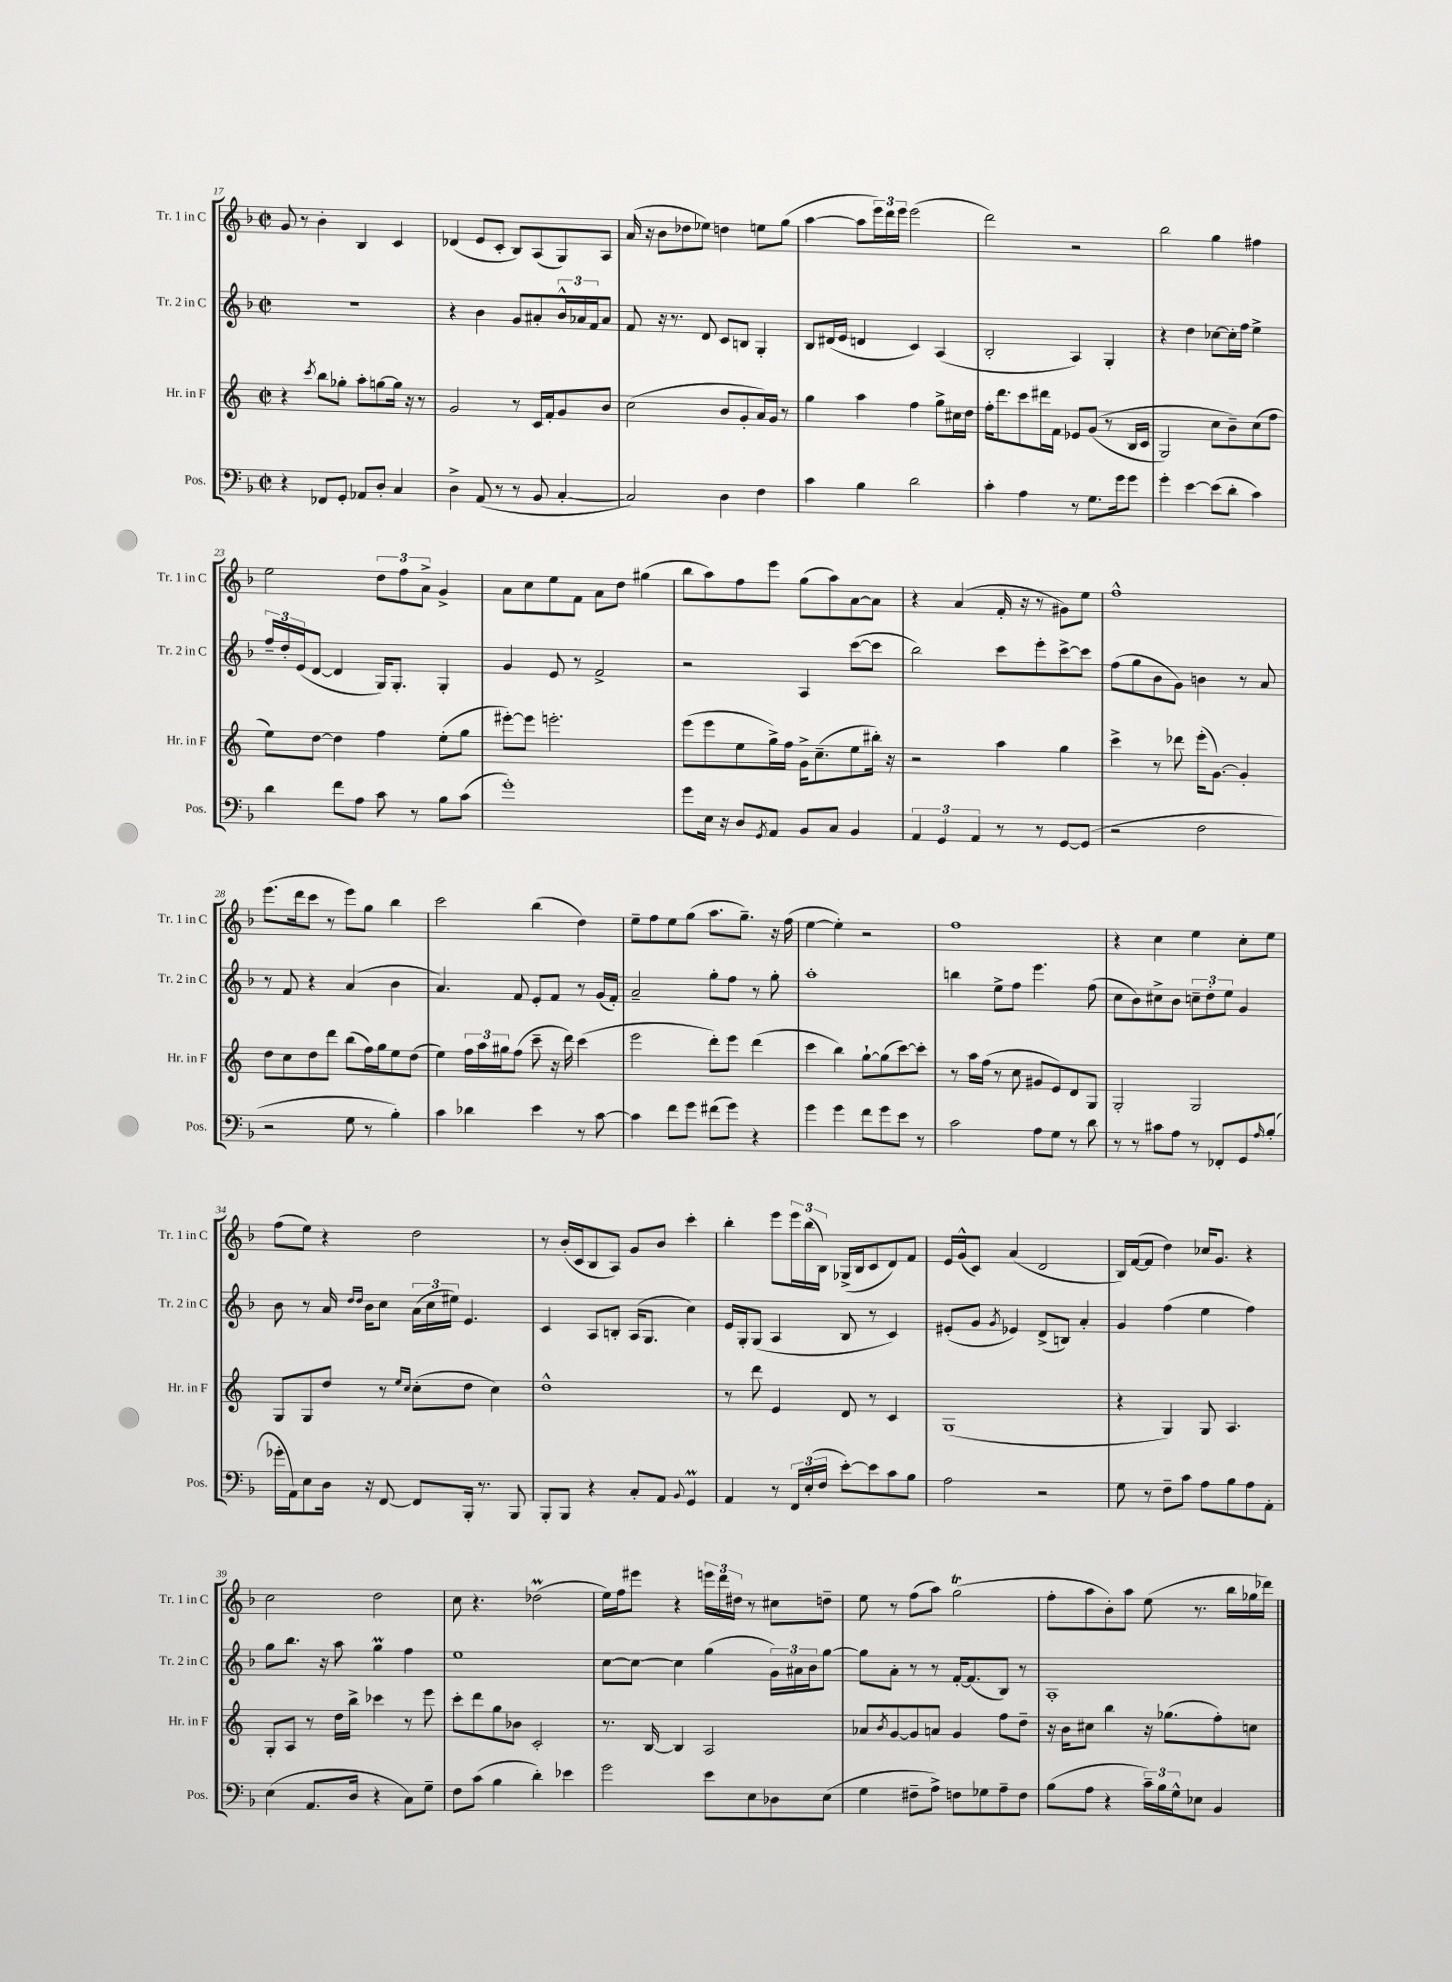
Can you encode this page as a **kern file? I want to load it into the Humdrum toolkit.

**kern	**kern	**kern	**kern
*part4	*part3	*part2	*part1
*staff4	*staff3	*staff2	*staff1
*I"Pos.	*I"Hr. in F	*I"Tr. 2 in C	*I"Tr. 1 in C
*I'Pos.	*I'Hr. in F	*I'Tr. 2 in C	*I'Tr. 1 in C
*clefF4	*clefG2	*clefG2	*clefG2
*k[b-]	*k[]	*k[b-]	*k[b-]
*M2/2	*M2/2	*M2/2	*M2/2
*met(c|)	*met(c|)	*met(c|)	*met(c|)
=17	=17	=17	=17
4r	4r	1r	8g/
.	.	.	8r
.	8qccc/	.	.
8FF-X/L	8bb\L	.	4b-'\
8GG'/J	8gg-X'\J	.	.
8AA-X/L	8aa'\L	.	4B-/
8D'/J	[8ggn\	.	.
4C/	16gg\Jk]	.	4c/
.	16r	.	.
.	8r	.	.
=18	=18	=18	=18
4D^\	2g/	4r	(4d-X/
(8AA/	.	4b-\	8e/L
8r	.	.	8c'/J
8r	8r	8g/L	8B-/L)
8BB-/	16c/LL	8a#X'/	(8A/
.	16f'/J	.	.
[4C'/	8g/	24b-^^/L	8G/)
.	.	24a-X/	.
.	.	24f/J	.
.	8b/J	8a-/J	8A/J
=19	=19	=19	=19
2C/])	(2cc\	8f/	(16a/
.	.	.	16r
.	.	16r	8b-\L
.	.	8.r	.
.	.	.	8dd-X\
.	.	8d/	8ee-X\J)
4D\	8b/L	8c/L	4ddn\
.	8g'/	8Bn/J	.
4F\	16a/L)	4G'/	8een\L
.	16g/JJ	.	.
.	8r	.	(8gg\J
=20	=20	=20	=20
4c\	4gg\	8B-/L	[4aa\
.	.	(16d#X/L	.
.	.	16e/JJ	.
4B-\	4aa\	4dn/	8aa\L]
.	.	.	24eee\L)
.	.	.	24ddd\
.	.	.	24eee\JJ
2d\	4ff\	4c/)	(2eee\
.	8gg^\L	(4A/	.
.	16cc#X\L	.	.
.	16dd\JJ	.	.
=21	=21	=21	=21
4c'\	16ff'\KL	2B-'/	2ddd\)
.	8.ddd\	.	.
4A\	8ccc\	.	.
.	16ddd#X\L	.	.
.	16f\JJ	.	.
8r	8e-X/L	4A/)	2r
8.G\L	((8g/J	.	.
.	8r	4G'/	.
16g\k	.	.	.
8g\J	16B/LL	.	.
.	16c/JJ	.	.
=22	=22	=22	=22
4g'\	2G/)	4r	2bb-\
[4e\	.	4dd\	.
(8e\L]	8cc\L	[8cc-X\L	4gg\
8d'\J	8b~\)	16cc-'\L]	.
.	.	16ff\JJ	.
4c\)	(8cc\	4ee^\	4ff#X\
.	8ff\J	.	.
!!LO:LB:g=z
=23	=23	=23	=23
4d\	8ee\L)	24ff~/LL	2ee\
.	.	24dd'/	.
.	.	(24e/J	.
.	[8dd\J	[8d/J	.
8f\L	4dd\]	4d/]	.
8A\J	.	.	.
8c\	4ff\	16G/KL)	12dd\L
.	.	8.G'/J	.
.	.	.	12ff\
8r	.	.	.
.	.	.	12a^\J
8B-\L	(8ee'\L	4G'/	4g^/
(8c\J	8gg\J	.	.
=24	=24	=24	=24
1g')	[8eee#X'\L)	4g/	8a\L
.	8eee#\J]	.	8cc\
.	2.eeen'\	8e/	8ee\
.	.	8r	8f\J
.	.	2f^/	8a\L
.	.	.	8dd\J
.	.	.	(4gg#X\
=25	=25	=25	=25
8g\L	(8eee\L	2r	8bb-\L
16E\Jk	8eee\	.	8aa\)
16r	.	.	.
8D/L	8ee\	.	8ff\
8qGG/	.	.	.
8AA/J	16gg^\L)	.	8eee\J
.	16ff\JJ	.	.
8BB-/L	16g^\KL	4A/	(8gg\L
.	(8.cc~\	.	.
8C/J	.	.	8aa\)
4BB-/	8ee\	([8ccc\L	[8a\
.	16bb#X'\Jk)	8ccc\J]	8a\J]
.	16r	.	.
=26	=26	=26	=26
6AA/	2r	2bb-\)	4r
6GG/	.	.	.
.	.	.	(4a/
6AA/	.	.	.
8r	4aa\	8ccc\L	16f'/
.	.	.	16r
8r	.	8eee'\	8r
[8GG/L	4gg\	[8ccc^\	8g#X\L)
(8GG/J]	.	8ccc\J]	8ee\J
=27	=27	=27	=27
2r	4ccc^\	(8ff\L	1ff^^
.	.	8gg\	.
.	8r	8b-\	.
.	8ddd-X\	8g\J)	.
2F\	(16eee'\KL	4bn\	.
.	[8.g\J)	.	.
.	4g'/]	8r	.
.	.	8a/	.
!!LO:LB:g=z
=28	=28	=28	=28
2r	8dd\L	8r	(8.eee\L
.	8cc\	8f/	.
.	.	.	16ddd\k
.	8dd\	4r	8ccc\J
.	8ddd\J	.	8r
8G\	(8bb\L	(4a/	8eee\L)
8r	16ff\L)	.	8gg\J
.	16gg\J	.	.
4B-'\)	8ee\	4b-\	4bb-\
.	(8dd\J	.	.
=29	=29	=29	=29
4c\	4ee\)	4.a/)	2ccc\
4d-X\	24ff\LL	.	.
.	24aa\	.	.
.	24gg#X\J	.	.
.	(8ff\J	8f/	.
4e\	8ccc~\	8e'/L	(4bb-\
.	16r	8f/J	.
.	16ddd\)	.	.
8r	(4ccc\	8r	4dd\)
[8c\	.	(16g/LL	.
.	.	16f'/JJ)	.
=30	=30	=30	=30
4c\]	2eee\	2a~/	8ee~\L
.	.	.	8ff\
8f\L	.	.	8ee\
8g\J	.	.	(8gg\J
(8f#X\L	8ddd'\L)	8gg'\L	8.aa\L
8g\J)	8eee\J	8ff\J	.
.	.	.	8.gg~\J)
4r	(4ddd\	8r	.
.	.	8gg'\	16r
.	.	.	(16ff\
=31	=31	=31	=31
4g\	4ccc\	1aa'	[4ee\
4g\	4bb\)	.	4ee'\])
8f\L	[8gg`\L	.	2r
8g\	(8gg\]	.	.
8e\J	[8ccc\)	.	.
8r	8ccc'\J]	.	.
=32	=32	=32	=32
2c\	8r	4bbn\	1ff
.	16aa\LL	.	.
.	(16ff\JJ	.	.
.	8r	8ee^\L	.
.	8cc\	8ff\J	.
8A\L	8g#X/L	4.eee\	.
8G\J	8e/)	.	.
8r	8d/	.	.
8d\	8G/J	(8ff\	.
=33	=33	=33	=33
8r	2G'/	8cc\L	4r
8r	.	8b-\)	.
8c#X\L	.	8cc#X^\	4cc\
8A\J	.	8b-\J	.
8r	2G/	12ccn~\L	4ee\
.	.	12dd'\	.
8FF-X'/L	.	.	.
.	.	12ee\J	.
8GG/	.	4g/	8cc'\L
16qqA/	.	.	.
(8B-'/J	.	.	8ee\J
!!LO:LB:g=z
=34	=34	=34	=34
16g-X'\LL	8G/L	8b-\	(8ff\L
16AA\J)	.	.	.
8E\	8G/	8r	8ee\J)
16D\Jk	8dd/J	16a/	4r
.	.	16qqdd/LL	.
.	.	16qqdd/JJ	.
16r	.	16b-\KL	.
[8FF/	8r	8cc\J	.
.	16qqee/LL	.	.
.	16qqcc/JJ	.	.
8FF/L]	(8cc'\L	(24a\LL	2dd\
.	.	24cc\	.
.	.	24ee#X\JJ)	.
16BBB-'/Jk	8dd\J	4.e/	.
8.r	.	.	.
.	4cc\)	.	.
8BBB-/	.	.	.
=35	=35	=35	=35
8BBB-'/L	1dd^^	4c/	8r
8BBB-/J	.	.	(16b-'/LL
.	.	.	16c/J
4r	.	8A/L	8B-/
.	.	8Bn'/J	8A/J)
8C'/L	.	(16A/KL	8g/L
.	.	8.G/J	.
8AA/J	.	.	8b-/J
8qqBB-/	.	.	.
4GGM/	.	4cc\)	4ccc'\
=36	=36	=36	=36
4AA/	8r	16e/LL	4bb-'\
.	.	16G'/J	.
.	8ddd\	(8G/J	.
8r	4e/	4A/	8eee\L
24FF/LL	.	.	24eee\L
(24E'/	.	.	(24bb-\
24F/JJ	.	.	24B-\JJ)
[8e'\L)	8d/	8B-/	(16G-X^/LL
.	.	.	16B-/J
8e\]	8r	8r	8c/
8c\	4c/	4c/)	8d/)
8B-\J	.	.	8f/J
=37	=37	=37	=37
2A\	(1G	(8e#X'/L	16e/LL
.	.	.	(16g^^/J
.	.	8g/J	8c/J)
.	.	8qg/	.
.	.	4e-X/)	(4a/
2r	.	(8d^/L	2d/
.	.	8Bn/J)	.
.	.	4a'/	.
=38	=38	=38	=38
8G\	4r	4g/	16B-/LL)
.	.	.	([16f/J
8r	.	.	8f/J]
8F~\L	4G/)	(4ff\	4dd\)
8c\J	.	.	.
8A\L	8G/	4ee\	16cc-X/KL
.	.	.	8.g/J
8B-\	4.A/	.	.
8A\	.	4ff\)	4r
8AA'\J	.	.	.
!!LO:LB:g=z
=39	=39	=39	=39
(4E\	8G'/L	8gg\L	2cc\
.	8A/J	8.bb-\J	.
8.AA/L	8r	.	.
.	.	16r	.
.	16dd\LL	8aa\	.
16D/Jk	16bb^\JJ	.	.
4r	4ccc-X\	4ggM\	2dd\
8C\L)	8r	4ff\	.
8G~\J	8eee\	.	.
=40	=40	=40	=40
8F\L	8ccc'\L	1ee	8cc\
(8c\J	8ddd\	.	4.r
4B-\	8gg\	.	.
.	8b-X\J	.	.
4d'\)	2c'/	.	(2dd-XM\
4e-X\	.	.	.
=41	=41	=41	=41
2g\	8.r	[8cc\L	16ee\LL)
.	.	.	16ff\J
.	.	8cc\J_	8eee#X\J
.	[16B/	.	.
.	4B/]	4cc\]	4r
8e\L	2A/	(4gg\	24eeen\LL
.	.	.	24ddd\
.	.	.	24dd#X\JJ
8E\	.	.	8r
8D-X\	.	24g\LL)	8cc#X\L
.	.	24a#X\	.
.	.	24b-\J	.
(8E\J	.	[8gg\J	8ddn~\J
=42	=42	=42	=42
4G\	8a-X/L	8gg\L]	8ee\
.	8qb/	.	.
.	[8g/	8a'\J	8r
8F#X~\L	8g/]	8r	(8ff\L
8A^\J)	8an/J	8r	8aa\J)
8Fn\L	4g/	[16f'/KL	(2ggT\
.	.	(8.f/]	.
8G-X\	.	.	.
8A~\	8ff\L	8B-/J)	.
8F\J	8dd~\J	8r	.
=43	=43	=43	=43
(8B-\L	16r	1A'	8ff'\L
.	16b\KL	.	.
8A\J	8cc#X\J	.	8aa\
4r	4bb\	.	8b-'\)
.	.	.	8aa\J
24c~\LL)	16r	.	(8ee\
24B-\	.	.	.
.	(8.gg-X\L	.	.
24G^^\J	.	.	.
8E-X\J	.	.	8.r
4BB-/	8ff'\)	.	.
.	.	.	16bb-\LL
.	8ccn\J	.	16gg-X\
.	.	.	16ddd-X\JJ)
==	==	==	==
*-	*-	*-	*-
